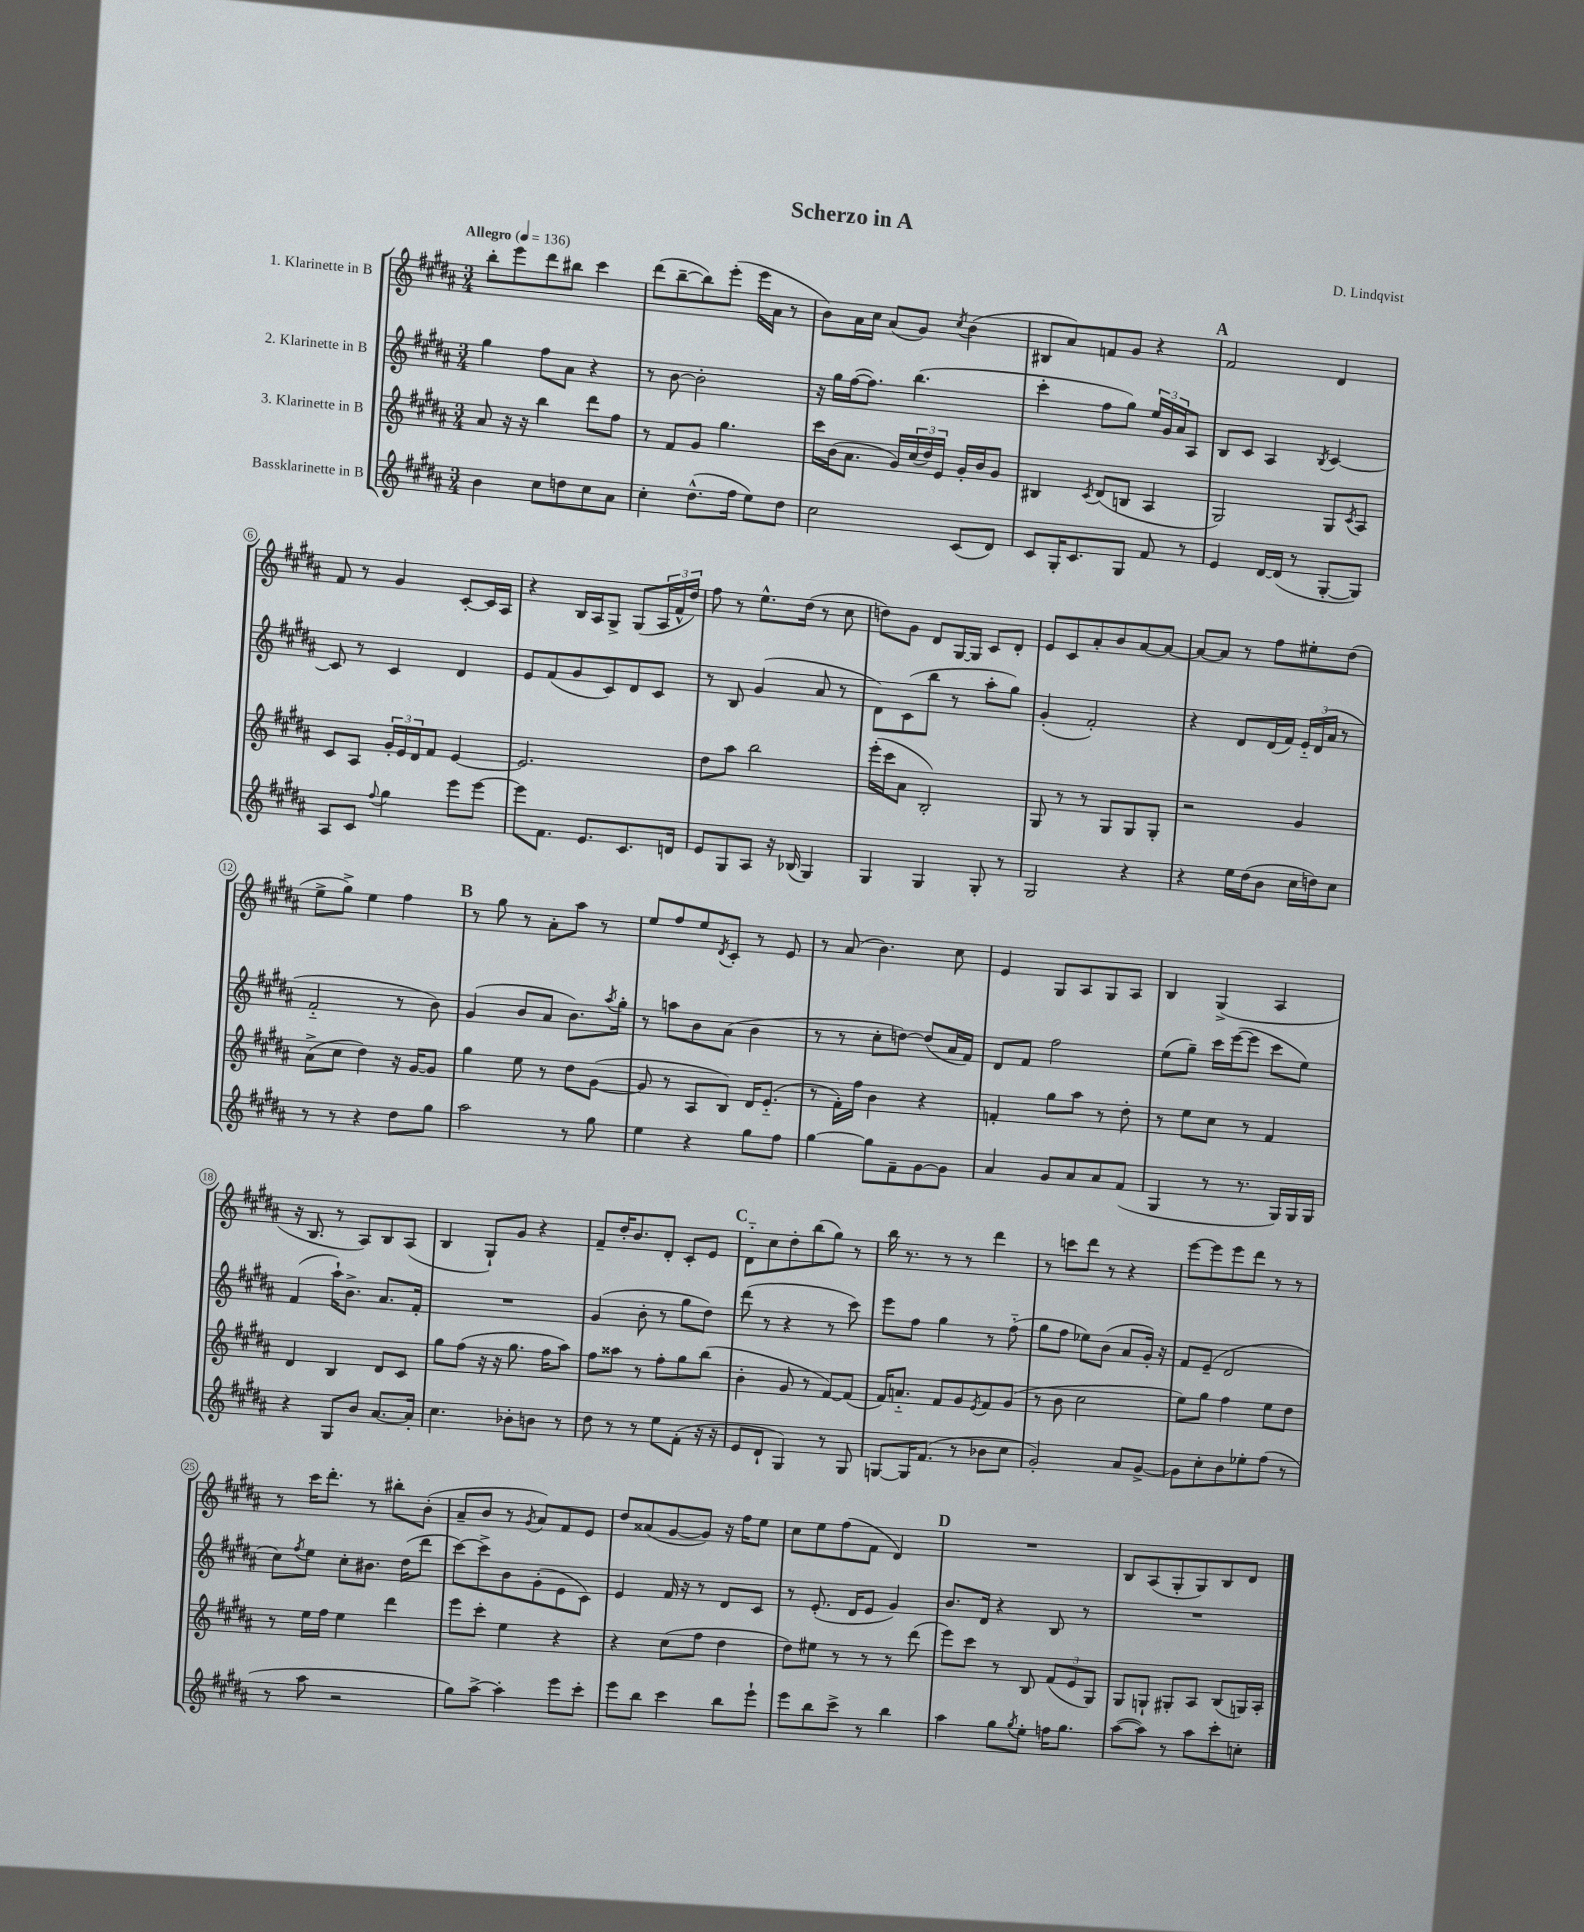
\header { title = "Scherzo in A" composer = "D. Lindqvist" }
<<
\new StaffGroup <<
\new Staff = "s0" \with { instrumentName = "1. Klarinette in B" } {
    \clef treble \key b \major \numericTimeSignature \time 3/4 \tempo "Allegro" 4 = 136
    b''8-. e'''8 dis'''8 bis''8 cis'''4 |
    dis'''8( b''8~-- b''8) e'''8-.( e'''16 ais'16 r8 |
    b'8) ais'16 cis''16 ais'8( gis'8) \acciaccatura { cis''8 } b'4( |
    bis8 ais'8) f'8 gis'8 r4 |
    \mark \markup { \bold "A" } fis'2 dis'4 |
    fis'8 r8 gis'4 cis'8~-. cis'16 ais16 |
    r4 b16 ais16 gis8-> gis8( \tuplet 3/2 { ais16 fis'16-^ dis''16) } |
    fis''8 r8 e''8.-^ dis''16( r8 cis''8 |
    d''8) gis'8 dis'8 gis16~ gis16 cis'8 dis'8-. |
    e'8 cis'8 ais'8-. b'8 ais'8~ ais'8~ |
    ais'8~ ais'8 r8 fis''8 eis''8-. dis''8( |
    e''8-> gis''8->) e''4 fis''4 |
    \mark \markup { \bold "B" } r8 gis''8 r8 ais'8-. ais''8 r8 |
    e''8 fis''8 e''8 \acciaccatura { dis'8 } cis'8-. r8 e'8 |
    r8 ais'8( b'4.) cis''8 |
    e'4 gis8 ais8 gis8 ais8 |
    b4 gis4->( ais4 |
    r16 b8. r8 ais8) b8 ais8( |
    b4 gis8-!) gis'8 r4 |
    fis'8-- dis''16-. b'8. dis'8-. cis'8-. e'8 |
    \mark \markup { \bold "C" } dis'8-_ cis''8 dis''8-. b''8( gis''8) r8 |
    b''16 r8. r8 r8 dis'''4 |
    r8 c'''8 dis'''8 r8 r4 |
    e'''8~ e'''8 e'''8 dis'''8 r8 r8 |
    r8 cis'''16 dis'''8.-. r8 bis''8-. b'8-.( |
    ais'8-- b'8 r8 \acciaccatura { gis'8 } ais'8) fis'8 e'8 |
    dis''8 aisis'8( gis'8~ gis'8) r16 fis''16 e''8 |
    cis''8 e''8 fis''8( fis'8 dis'4) |
    \mark \markup { \bold "D" } R2. |
    b8 ais8( gis8-. gis8) b8 dis'8 \bar "|." |
}
\new Staff = "s1" \with { instrumentName = "2. Klarinette in B" } {
    \clef treble \key b \major \numericTimeSignature \time 3/4
    gis''4 fis''8 ais'8 r4 |
    r8 b'8~ b'2-. |
    r16 gis''16 fis''16~( fis''8.) b''4.( |
    cis'''4-. fis''8 gis''8) \tuplet 3/2 { e''16 gis'16 ais'16 } ais8 |
    \mark \markup { \bold "A" } b8 cis'8 ais4 \acciaccatura { b8 } cis'4~ |
    cis'8 r8 cis'4 dis'4 |
    e'8 fis'8( gis'8 cis'8) dis'8 cis'8 |
    r8 b8 gis'4( ais'8 r8 |
    dis'8) cis'8( b''8 r8 ais''8-. gis''8) |
    gis'4-.( fis'2-.) |
    r4 dis'8 dis'16( fis'16) \tuplet 3/2 { e'16-_ dis'16( ais'16 } r8 |
    fis'2-_ r8 b'8) |
    \mark \markup { \bold "B" } gis'4( b'8 ais'8 b'8.) \acciaccatura { ais''8 } gis''16-. |
    r8 a''8 b'8 ais'8( b'4 |
    r8 r8 cis''8-. d''8~) d''8( ais'16 fis'16) |
    dis'8 fis'8 fis''2 |
    e''8( gis''8--) cis'''16 e'''16~( e'''8 cis'''8 e''8) |
    fis'4( ais''16-!) b'8.-> ais'8. fis'16-. |
    R2. |
    gis'4( b'8-. r8 gis''8 dis''8) |
    \mark \markup { \bold "C" } dis'''8( r8 r4 r8 cis'''8) |
    e'''8 fis''8 gis''4 r8 fis''8-_( |
    gis''8 fis''8 ees''8) b'8( ais'8 gis'16-.) r16 |
    fis'8 e'8--( dis'2 |
    cis''8) \acciaccatura { fis''8 } e''8 cis''8-. bis'8. dis''16( dis'''8 |
    cis'''8~) cis'''8-> b'8 gis'8-.( e'8 cis'8) |
    e'4 fis'16 r16 r8 dis'8 cis'8 |
    r8 e'8.-.( dis'16 e'8 gis'4) |
    \mark \markup { \bold "D" } b'8. dis'16 r4 b8 r8 |
    R2. \bar "|." |
}
\new Staff = "s2" \with { instrumentName = "3. Klarinette in B" } {
    \clef treble \key b \major \numericTimeSignature \time 3/4
    ais'8 r16 r16 b''4 dis'''8 fis''8 |
    r8 fis'8 gis'8 gis''4. |
    cis'''16 b'16( ais'8. gis'16) \tuplet 3/2 { cis''16( dis''16) e'16 } gis'16-. b'16 gis'8 |
    bis4 \acciaccatura { cis'8 } dis'8( b8 ais4 |
    \mark \markup { \bold "A" } gis2) gis8 \acciaccatura { cis'8 } ais8 |
    cis'8 ais8 \tuplet 3/2 { gis'16-. e'16 dis'16 } fis'8 e'4~ |
    e'2. |
    dis''8 ais''8 b''2 |
    e'''16-.( cis'''16 ais'8 b2-.) |
    gis8 r8 r8 gis8 gis8 gis8-. |
    r2 gis'4 |
    ais'8->( cis''8 dis''4) r16 gis'16~ gis'8 |
    \mark \markup { \bold "B" } gis''4 e''8 r8 dis''8 gis'8~( |
    gis'8 r8 ais8 b8) dis'16 e'8.-_( |
    r8 fis'16-.) fis''16 b'4 r4 |
    f'4-. gis''8 ais''8 r8 dis''8-. |
    r8 e''8 cis''8 r8 fis'4 |
    dis'4 b4 dis'8 cis'8 |
    gis''8 fis''8( r16 r16 gis''8. fis''16 ais''8) |
    fis''8 aisis''8 r8 fis''8-. gis''8 b''8( |
    \mark \markup { \bold "C" } b'4-. gis'8 r8 fis'8~) fis'8( |
    fis'16) a'8.-_ fis'8 gis'8 \acciaccatura { e'8 } fis'8 gis'8( |
    r8 b'8 cis''2 |
    e''8) gis''8 fis''4 e''8 dis''8 |
    r8 e''16 fis''16 e''4 dis'''4 |
    e'''8 cis'''8-. e''4 r4 |
    r4 cis''8( fis''8 dis''4 |
    dis''8) eis''8 r8 r8 r8 dis'''8( |
    \mark \markup { \bold "D" } e'''8) cis'''8 r8 b8 \tuplet 3/2 { fis'8( e'8 gis8) } |
    gis8 g8-! gis8-. ais8 b8( g16) ais16-. \bar "|." |
}
\new Staff = "s3" \with { instrumentName = "Bassklarinette in B" } {
    \clef treble \key b \major \numericTimeSignature \time 3/4
    b'4 cis''8 d''8 cis''8 ais'8 |
    cis''4-. dis''8.-^( fis''16 e''8) dis''8 |
    cis''2 cis'8( dis'8) |
    cis'8 gis16-. cis'8. gis8 fis'8 r8 |
    \mark \markup { \bold "A" } e'4 dis'16~ dis'16( r8 gis8~-. gis8) |
    ais8 cis'8 \appoggiatura { fis''8 } gis''4 e'''8 e'''8~ |
    e'''8 fis'8. e'8. cis'8. d'16 |
    e'8 gis8 ais8 r16 bes16( gis4) |
    gis4 gis4 gis8-. r8 |
    gis2 r4 |
    r4 e''16 dis''16( b'8 cis''16 d''16) cis''8 |
    r8 r8 r4 dis''8 gis''8 |
    \mark \markup { \bold "B" } ais''2 r8 gis''8 |
    e''4 r4 gis''8 fis''8 |
    gis''4~ gis''8 fis'8-- gis'8~ gis'8 |
    ais'4 gis'8 ais'8 ais'8 fis'8( |
    gis4 r8 r8. gis16) gis16 gis16 |
    r4 gis8 b'8 ais'8.~ ais'16-. |
    cis''4. bes'8-. b'8 r8 |
    dis''8 r8 r8 e''8 fis'8-.( r16 r16 |
    \mark \markup { \bold "C" } e'8 dis'8-! gis4) r8 gis8 |
    g8~ g16 fis'8.( r8 bes'8 cis''8 |
    gis'2-.) ais'8 gis'8~-> |
    gis'8 cis''8-. b'8 ees''8-. fis''8( r8 |
    r8 ais''8 r2 |
    gis''8) ais''8~-> ais''4-. e'''8 cis'''8-. |
    e'''8 b''8 cis'''4 b''8 e'''8-! |
    e'''8 b''8 cis'''8-> r8 b''4 |
    \mark \markup { \bold "D" } ais''4 gis''8 \acciaccatura { gis''8 } e''8-. f''16 gis''8. |
    ais''8~( ais''8) r8 ais''8 cis'''8-. c''8-. \bar "|." |
}
>>
>>
\layout { \context { \Score \override BarNumber.stencil = #(make-stencil-circler 0.1 0.3 ly:text-interface::print) } }
